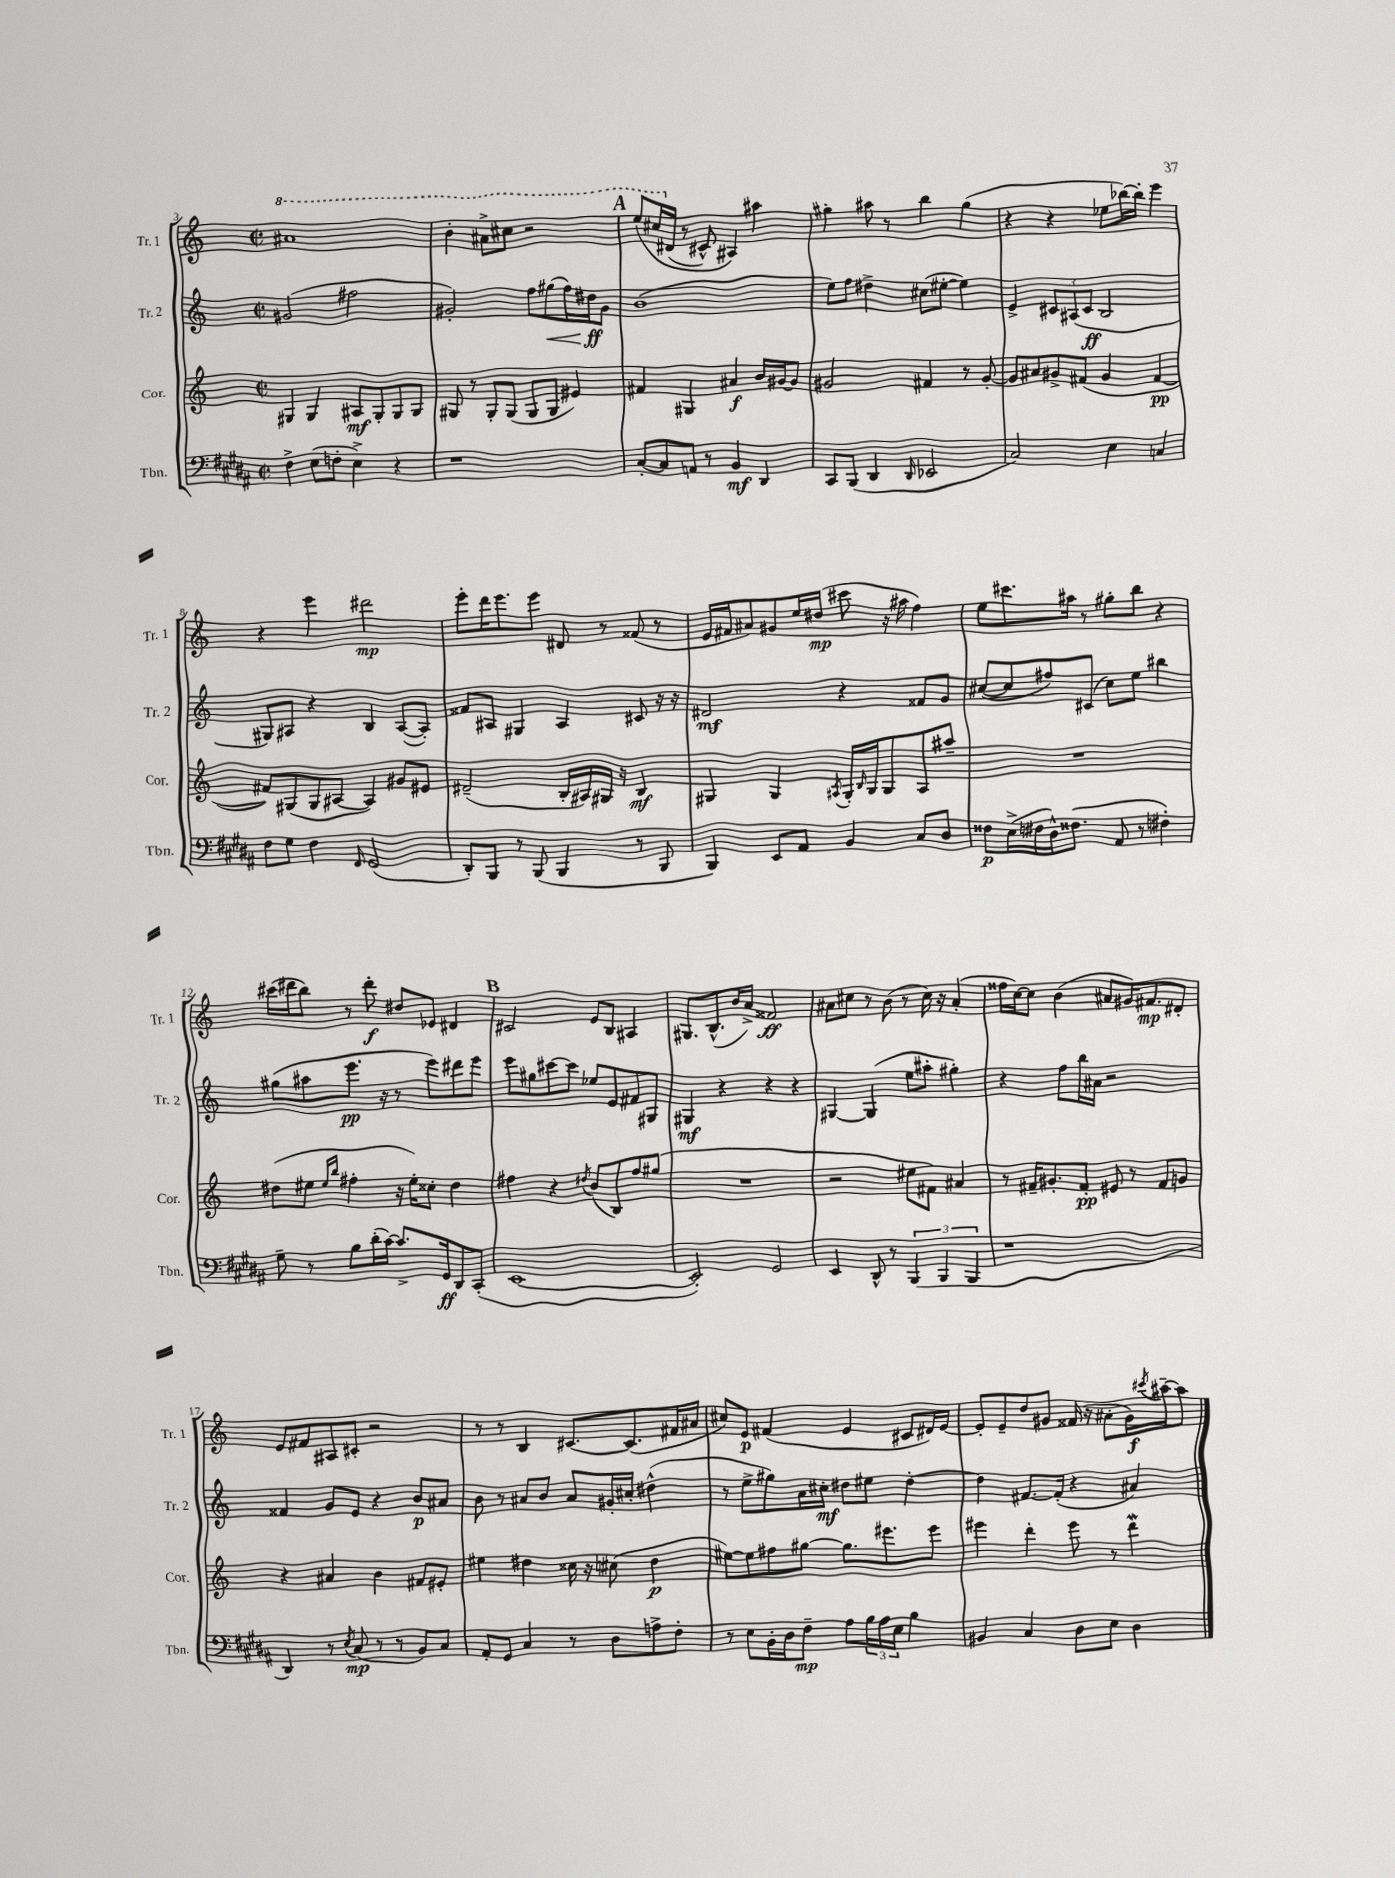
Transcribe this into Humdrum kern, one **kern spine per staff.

**kern	**kern	**kern	**kern
*staff4	*staff3	*staff2	*staff1
*clefF4	*clefG2	*clefG2	*clefG2
*k[f#c#g#d#a#]	*k[]	*k[]	*k[]
*M2/2	*M2/2	*M2/2	*M2/2
*met(c|)	*met(c|)	*met(c|)	*met(c|)
4F#^	4G#	(2g#	1aa#
(8E	4G#	.	.
8F'	.	.	.
4E^)	8A#	2ff#	.
.	8G#'	.	.
4r	8G#	.	.
.	8G#	.	.
=	=	=	=
1r	8G#	2g#')	4bb'
.	8r	.	.
.	8G#'	.	8aa#^
.	(8G#	.	8ccc#
.	8G#	8ff	2r
.	8G#	(8gg#	.
.	4e#)	16ff)	.
.	.	16dd#	.
.	.	8g#	.
=	=	=	=
[8C#'	4f#	(1b	&(8eee
8C#]	.	.	16ccc#
.	.	.	(16d#
8AA	4G#	.	8r
8r	.	.	8c#^^)
4BB	4a#	.	4A#&)
4DD#	16b	.	4aa#
.	[16g#	.	.
.	8g#]	.	.
=	=	=	=
8CC#	2g#	8ee)	4gg#'
(8BBB	.	8ff	.
4DD#	.	4dd#^	8aa#
.	.	.	8r
16qqDD#	.	.	.
2EE-	4f#	(8cc#	4bb
.	.	[8ee#'	.
.	8r	4ee#])	(4gg#
.	[8g#'	.	.
=	=	=	=
2C#)	8g#]	4e^	4r
.	8a#	.	.
.	8g#^	12c#	4r
.	.	(12A#	.
.	(8f#	.	.
.	.	12c#	.
4E	4g#	2B	8ee-
.	.	.	[16bb-)
.	.	.	16bb-']
4C	[4f#	.	4eee
=	=	=	=
8F#	8f#])	8G#)	4r
8G#	(8G#	8A#	.
4F#	8G#	4r	4eee
.	[8A#	.	.
16qqFF#	.	.	.
(2GG#	4A#])	4B	2ddd#
.	8g#	([8A#	.
.	8e#	8A#'])	.
=	=	=	=
8DD#')	(2d#~	8f##	8eee'
8BBB	.	8A#	16ddd
.	.	.	8.eee
8r	.	4G#	.
(8BBB	.	.	8eee
4BBB	16B'	4A#	8d#
.	16A#)	.	.
.	16G#	.	8r
.	16r	.	.
8r	4B	8c#	(8f##
8BBB	.	16r	8r
.	.	16r	.
=	=	=	=
4BBB)	4G#	2d#	16e
.	.	.	16f#
.	.	.	8a#)
8EE	4G#	.	8g#
8AA#	.	.	16ee
.	.	.	(16dd#
.	8qA#	.	.
4BB	16G#'	4r	8ccc#
.	16qqB	.	.
.	16G#	.	.
.	8G#	.	16r
.	.	.	16aa#
8C#	8A#	8f##	4ff)
8D#	8aa#~	8g	.
=	=	=	=
8F##	1r	([8cc#	8ee
(16E^	.	8cc#]	8.ccc#
16F#	.	.	.
16D#^^)	.	8ff#)	.
(8.F##	.	.	16aa#
.	.	(8c#	8r
8AA#	.	8cc#)	8gg#'
8r	.	8ee	8bb
4F#')	.	4bb#	4r
=	=	=	=
8G#~	(8dd#	(8gg#	(16ccc#
.	.	.	16ddd#
8r	8ee#	8aa#	8bb)
.	16qqee#	.	.
.	16qqbb	.	.
8B	4ff#'	8.eee	8r
(16d#'	.	.	8ddd#'
[16c#)	.	16r	.
8.c#^]	16r	8r	8dd#
.	16ee#')	.	.
.	8cc##'	8eee)	8e-
16GG#	.	.	.
8DD#	4dd#	8ddd#	4d#
(8CC#'	.	8eee	.
=	=	=	=
[1EE	4ff#	8eee	2c#
.	.	8gg#	.
.	4r	[8ccc#	.
.	.	8ccc#]	.
.	8qdd#	.	.
.	(8b	8ee-	8e
.	8B)	8e	8B
.	8ff#	8f#	4A#
.	(8gg#	8G#	.
=	=	=	=
2EE'])	1r	4G#	8.G#
.	.	.	(8.B^^
.	.	4r	.
.	.	.	16b
.	.	.	16a^)
2GG#	.	4r	2f##
.	.	4r	.
=	=	=	=
4EE	2r	[4G#	8a#
.	.	.	8cc#
8DD#^^	.	(4G#]	8r
8r	.	.	(8b
(6BBB	8ee#	8ee	8r
.	8f#)	8aa#'	16cc#)
6BBB	.	.	.
.	.	.	16r
.	4a#	4gg#')	(4a#'
6BBB	.	.	.
=	=	=	=
1r	8r	4r	16ff##
.	.	.	[16cc)
.	16f#~	.	8cc]
.	8.g#'	.	.
.	.	8ff	(4b
.	8f#'	16bb	.
.	.	16a#	.
.	8e#	2r	8a#
.	8r	.	16g#)
.	.	.	8.f#
.	8f#	.	.
.	8g	.	8d#'
=	=	=	=
4DD#)	4r	4f##	8e
.	.	.	8f#
8r	4a#	8g	8A#
8qE	.	.	.
(8C#	.	8e	8c#'
8r	4b	4r	2r
8r	.	.	.
8BB)	8f#	8b	.
8C#	8e#'	8a#	.
=	=	=	=
8AA#'	4ee#	8b	8r
8GG#	.	8r	8r
4C#	4dd#	8a#	4B
.	.	8b	.
8r	16cc##	8a#	[8.c#
.	16r	.	.
8D#	(8cc#	16g#'	.
.	.	16cc#'	(8.c#]
8A^	4dd#	(4dd#^^	.
8F#'	.	.	16f#
.	.	.	16a#
=	=	=	=
8r	[8ee#)	8r	8cc#)
8E	8ee#]	8ee^	8e
16BB'	8ff#	8gg#)	(4f#
16D#	.	.	.
8F#~	[8gg#	16a	.
.	.	16cc#'	.
8A#	8.gg#]	8dd#	4e
24B	.	8ee#	.
24A#	.	.	.
.	8.eee#	.	.
24E	.	.	.
4B	.	[4dd#'	8c#
.	8eee#	.	16d#)
.	.	.	[16e
=	=	=	=
4BB#	4eee#	4dd#]	8e']
.	.	.	8e~
4C#	4ddd'	[8.f#	8dd
.	.	.	8g#
.	.	(16f#']	.
8D#	8eee#	4r	(16f##
.	.	.	16r
8E	8r	.	8a#'
4D#	4ddd	4a#)	16g#)
.	.	.	8qccc#
.	.	.	[16aa#~
.	.	.	8aa#]
==	==	==	==
*-	*-	*-	*-
